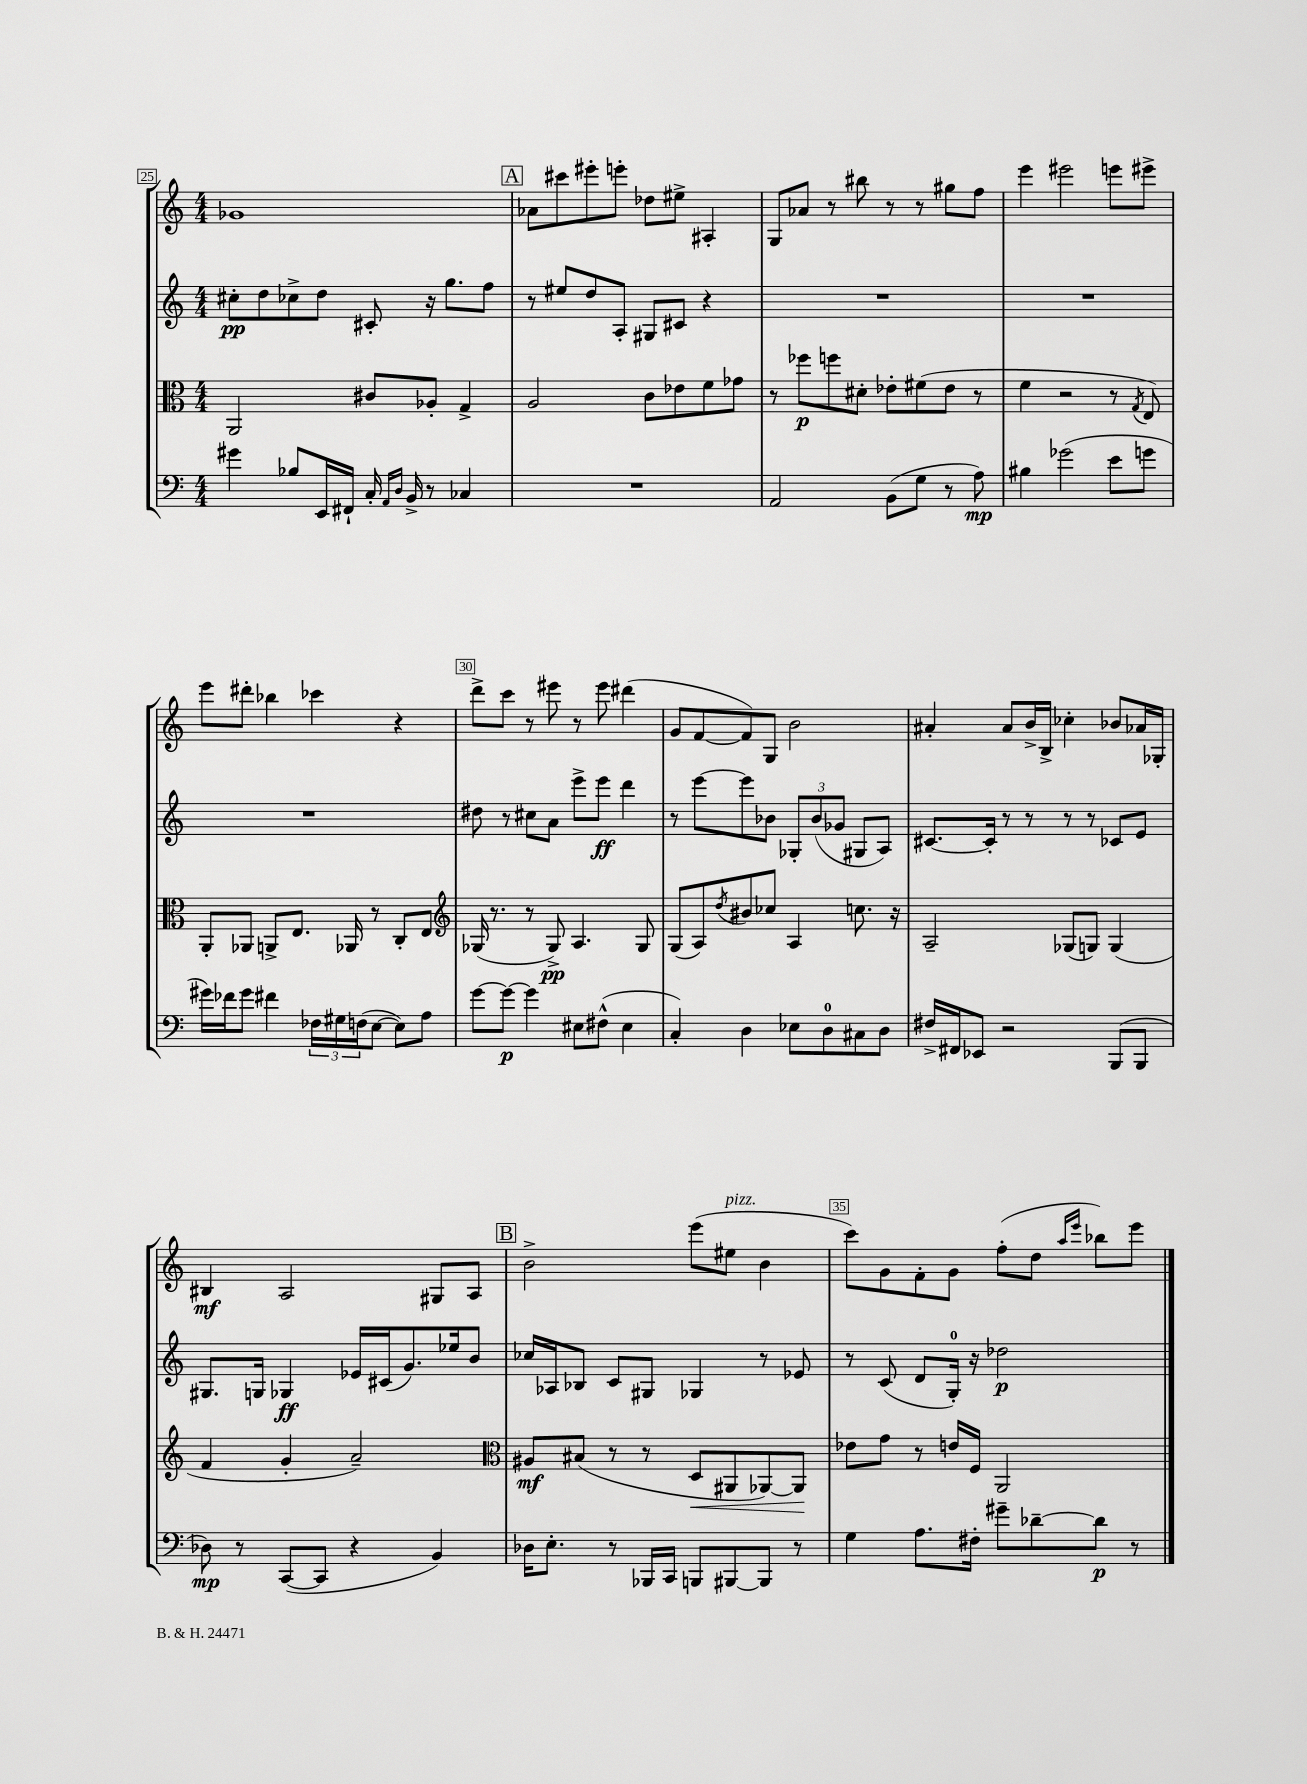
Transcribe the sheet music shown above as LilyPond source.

<<
\new StaffGroup <<
\new Staff = "s0" {
    \clef treble \key c \major \numericTimeSignature \time 4/4
    ges'1 |
    \mark \markup { \box "A" } aes'8 cis'''8 eis'''8-. e'''8-. des''8 eis''8-> ais4-. |
    g8 aes'8 r8 bis''8 r8 r8 gis''8 f''8 |
    e'''4 eis'''2 e'''8 eis'''8-> |
    e'''8 dis'''8-. bes''4 ces'''4 r4 |
    d'''8-> c'''8 r8 eis'''8 r8 eis'''8 dis'''4( |
    g'8 f'8~ f'8) g8 b'2 |
    ais'4-. ais'8 b'16-> b16-> ces''4-. bes'8 aes'16 ges16-. |
    bis4\mf a2 gis8 a8 |
    \mark \markup { \box "B" } b'2-> e'''8( eis''8^\markup { \italic "pizz." } b'4 |
    c'''8) g'8 f'8-. g'8 f''8-.( d''8 \grace { a''16 e'''16 } bes''8) e'''8 \bar "|." |
}
\new Staff = "s1" {
    \clef treble \key c \major \numericTimeSignature \time 4/4
    cis''8-.\pp d''8 ces''8-> d''8 cis'8-. r16 g''8. f''8 |
    \mark \markup { \box "A" } r8 eis''8 d''8 a8-. gis8 cis'8 r4 |
    R1 |
    R1 |
    R1 |
    dis''8 r8 cis''8 a'8 e'''8-> e'''8\ff d'''4 |
    r8 e'''8~ e'''8 bes'8 \tuplet 3/2 { ges8-. bes'8( ges'8 } gis8 a8) |
    cis'8.~ cis'16-. r8 r8 r8 r8 ces'8 e'8 |
    gis8. g16 ges4\ff ees'16 cis'16( g'8.) ees''16 b'8 |
    \mark \markup { \box "B" } ces''16 aes16 bes8 c'8 gis8 ges4 r8 ees'8 |
    r8 c'8( d'8 g16-0-.) r16 des''2\p \bar "|." |
}
\new Staff = "s2" {
    \clef alto \key c \major \numericTimeSignature \time 4/4
    a,2 cis'8 aes8-. g4-> |
    \mark \markup { \box "A" } a2 c'8 ees'8 f'8 ges'8 |
    r8 fes''8\p f''8 dis'8-. ees'8-. fis'8( ees'8 r8 |
    f'4 r2 r8 \acciaccatura { g8 } e8) |
    a,8-. aes,8 a,8-> e8. aes,16 r8 c8-. e8 |
    \clef treble ges16( r8. r8 ges8->\pp) a4. ges8 |
    g8( a8) \acciaccatura { d''8 } bis'8 ces''8 a4 c''8. r16 |
    a2-- ges8( g8) g4( |
    f'4 g'4-. a'2--) |
    \mark \markup { \box "B" } \clef alto ais8\mf bis8( r8 r8 d8\< ais,8 aes,8~) aes,8\! |
    ees'8 g'8 r8 e'16 f16 a,2 \bar "|." |
}
\new Staff = "s3" {
    \clef bass \key c \major \numericTimeSignature \time 4/4
    gis'4 bes8 e,16 fis,16-! c16-. \grace { a,16 d16 } b,16-> r8 ces4 |
    \mark \markup { \box "A" } R1 |
    a,2 b,8( g8 r8 a8\mp) |
    bis4 ges'2( e'8 g'8 |
    gis'16) fes'16 gis'8 fis'4 \tuplet 3/2 { fes16 gis16 f16( } e8~ e8) a8 |
    g'8~ g'8~\p g'4 eis8 fis8-^( eis4 |
    c4-.) d4 ees8 d8-0 cis8 d8 |
    fis16-> fis,16 ees,8 r2 b,,8( b,,8 |
    des8\mp) r8 c,8~( c,8 r4 b,4) |
    \mark \markup { \box "B" } des16 e8.-. r8 bes,,16 c,16 b,,8 bis,,8~ bis,,8 r8 |
    g4 a8. fis16-. gis'8-- des'8~-- des'8\p r8 \bar "|." |
}
>>
>>
\layout { \context { \Score currentBarNumber = #25 \override BarNumber.break-visibility = ##(#f #t #t) barNumberVisibility = #(every-nth-bar-number-visible 5) \override BarNumber.stencil = #(make-stencil-boxer 0.1 0.3 ly:text-interface::print) } }
